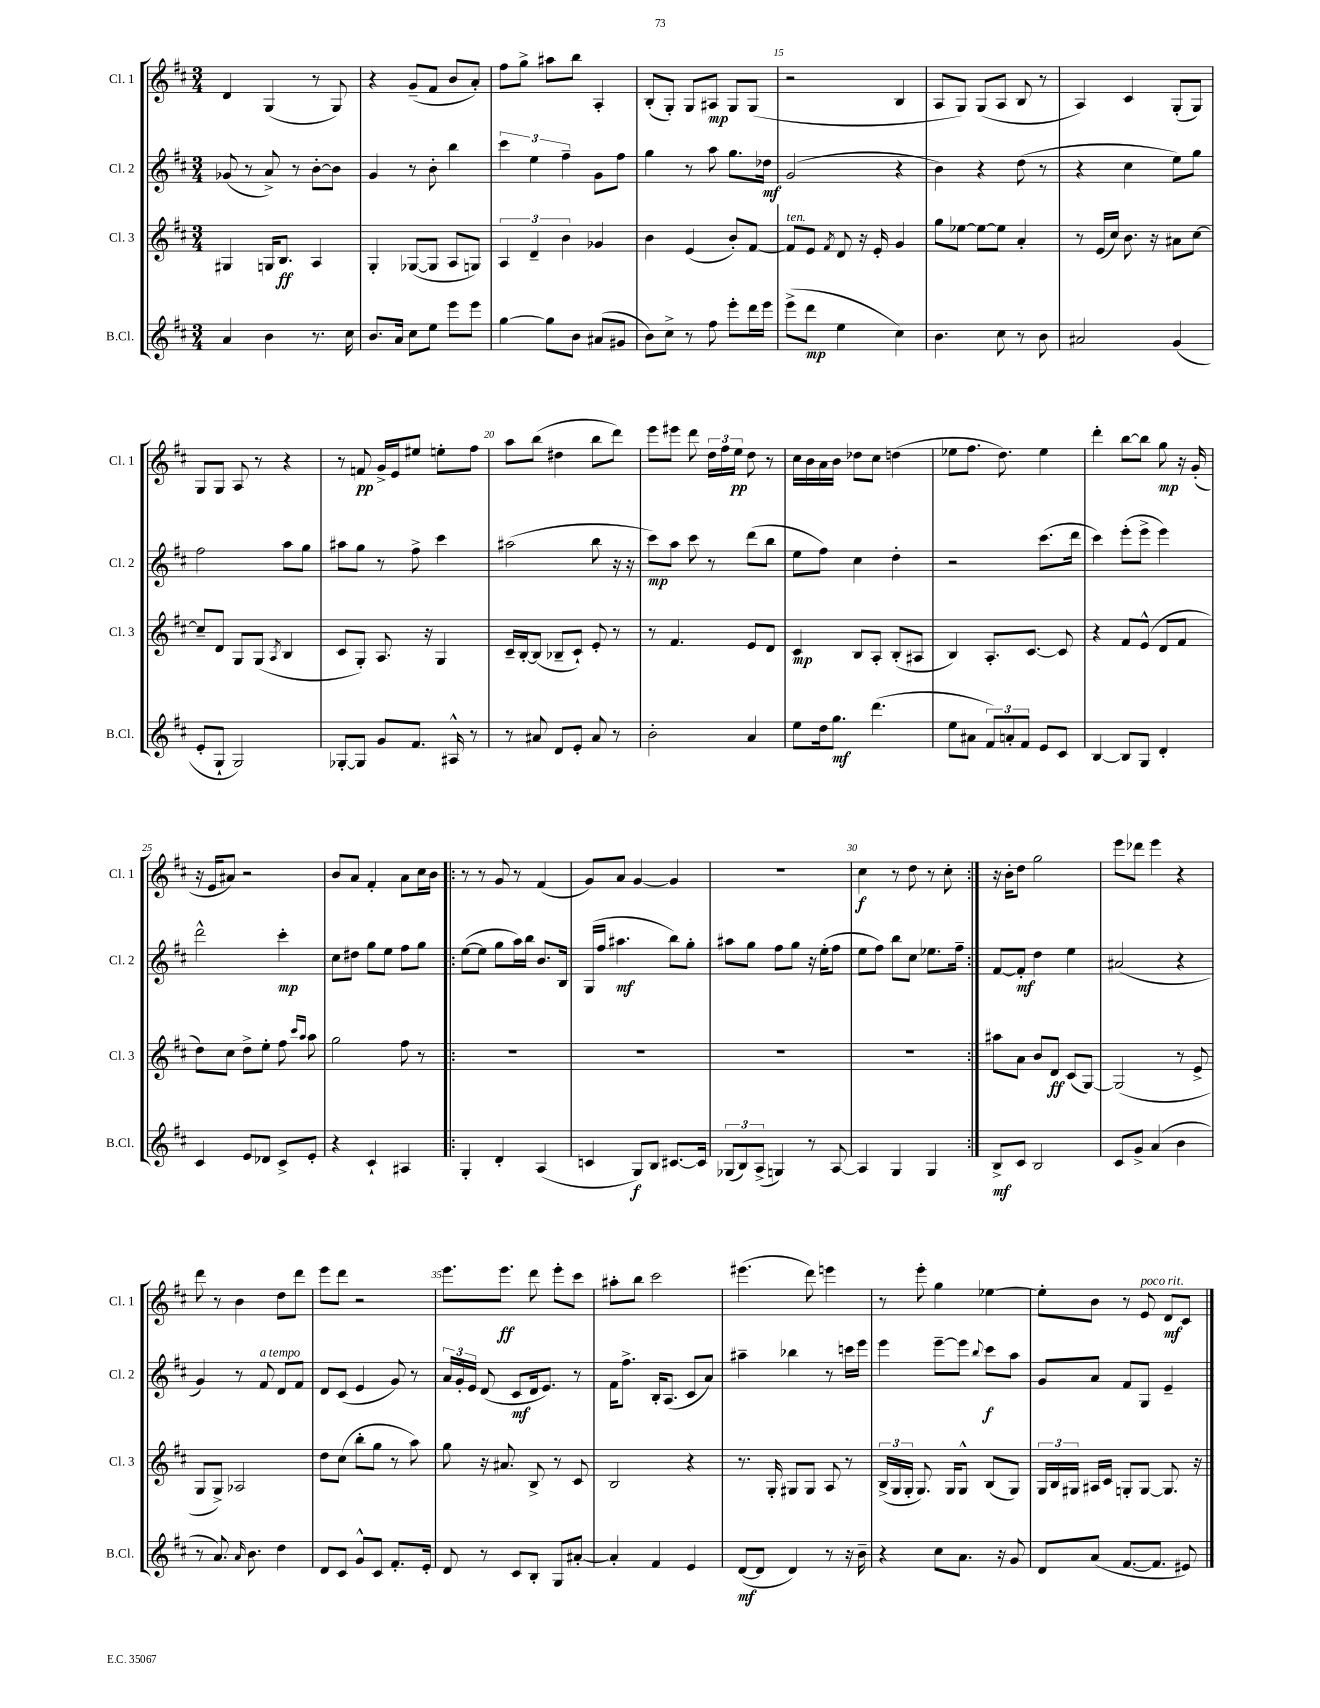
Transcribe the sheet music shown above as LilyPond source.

<<
\new StaffGroup <<
\new Staff = "s0" \with { instrumentName = "Cl. 1" shortInstrumentName = "Cl. 1" } {
    \clef treble \key d \major \numericTimeSignature \time 3/4
    \autoBeamOff d'4 g4( r8 g8) |
    r4 g'8[--( fis'8] b'8[ a'8]-.) |
    fis''8[ g''8]-> ais''8[ b''8] a4-. |
    b8[-.( g8]-.) g8[ ais8]\mp g8[ g8]( |
    r2 b4 |
    a8[ g8]) g8[( a8] b8 r8 |
    a4) cis'4 g8[-.( g8]) |
    g8[ g8] a8 r8 r4 |
    r8 f'8\pp g'16[-> e'16 eis''8] e''8[-. fis''8] |
    a''8[ b''8]( dis''4 b''8[ d'''8]) |
    e'''8[ eis'''8] d'''8 \tuplet 3/2 { d''16[ fis''16 e''16]\pp } d''8 r8 |
    cis''16[ b'16 a'16 b'16] des''8[ cis''8] d''4( |
    ees''8[ fis''8.] d''8.) ees''4 |
    d'''4-. b''8[~ b''8] g''8\mp r16 g'16-.( |
    r16 e'16[ ais'8]) r2 |
    b'8[ a'8] fis'4-. a'8[ cis''16 b'16] |
    \repeat volta 2 { r8 r8 g'8 r8 fis'4( |
    g'8[) a'8] g'4~ g'4 |
    R2. |
    cis''4\f r8 d''8 r8 cis''8-. | }
    r16 b'16[-. d''8] g''2 |
    e'''8[ des'''8] e'''4 r4 |
    d'''8 r8 b'4 d''8[ d'''8] |
    e'''8[ d'''8] r2 |
    e'''8.[ e'''8.]\ff d'''8 e'''8[-. cis'''8] |
    ais''8[-. b''8] cis'''2 |
    eis'''4.( d'''8) e'''4 |
    r8 e'''8-. g''4 ees''4~ |
    ees''8[-. b'8] r8 e'8^\markup { \italic "poco rit." } d'8[\mf cis'8] \bar "|." |
}
\new Staff = "s1" \with { instrumentName = "Cl. 2" shortInstrumentName = "Cl. 2" } {
    \clef treble \key d \major \numericTimeSignature \time 3/4
    \autoBeamOff ges'8( r8 a'8->) r8 b'8[~-. b'8] |
    g'4 r8 b'8-. b''4 |
    \tuplet 3/2 { cis'''4 e''4 fis''4-- } g'8[ fis''8] |
    g''4 r8 a''8 g''8.[ des''16]\mf |
    g'2( r4 |
    b'4) r4 d''8( r8 |
    r4 cis''4 e''8[) g''8] |
    fis''2 a''8[ g''8] |
    ais''8[ g''8] r8 fis''8-> cis'''4 |
    ais''2( b''8 r16 r16 |
    cis'''8[\mp) a''8] cis'''8 r8 d'''8[( b''8] |
    e''8[ fis''8]) cis''4 d''4-. |
    r2 cis'''8.[( d'''16] |
    cis'''4) e'''8[-.( e'''8]-> e'''4) |
    d'''2-^ cis'''4-.\mp |
    cis''8[ dis''8] g''8[ e''8] fis''8[ g''8] |
    \repeat volta 2 { e''8[~( e''8] g''8[ a''16) b''16] b'8.[ b16] |
    g16[( fis''16] ais''4.\mf b''8[) g''8]-. |
    ais''8[ g''8] fis''8[ g''8] r16 e''16[-.( fis''8] |
    e''8[ fis''8]) b''8[ cis''8] ees''8.[ fis''16]-- | }
    fis'8[~ fis'8]-.\mf d''4 e''4 |
    ais'2( r4 |
    g'4) r8 fis'8^\markup { \italic "a tempo" } d'8[ fis'8] |
    d'8[ cis'8]( e'4 g'8) r8 |
    \tuplet 3/2 { a'16[ g'16-. e'16] } d'8( cis'8[\mf d'16 e'8.]) r8 |
    fis'16[ fis''8.]-> b16[-. a8.]( cis'8[ a'8]) |
    ais''4-- bes''4 r8 c'''16[ e'''16] |
    e'''4 e'''8[~-- e'''8] \appoggiatura { b''8 } cis'''8[\f a''8] |
    g'8[ a'8] fis'8[ g8] e'4-- \bar "|." |
}
\new Staff = "s2" \with { instrumentName = "Cl. 3" shortInstrumentName = "Cl. 3" } {
    \clef treble \key d \major \numericTimeSignature \time 3/4
    \autoBeamOff gis4 g16[ b8.]\ff a4 |
    g4-. ges8[~( ges8] a8[ g8]) |
    \tuplet 3/2 { a4 d'4-- b'4 } ges'4 |
    b'4 e'4( b'8[-.) fis'8]~ |
    fis'8[^\markup { \italic "ten." } e'8] \acciaccatura { fis'8 } d'8 r16 e'16-. g'4 |
    g''8[ ees''8]~ ees''8[~ ees''8] a'4-. |
    r8 e'16[( cis''16]) b'8. r16 ais'8[ cis''8]~ |
    cis''8[-- d'8] g8[ g8]( \acciaccatura { a8 } b4 |
    cis'8[ g8]-.) a8. r16 g4 |
    cis'16[-- b16~-. b8]( bes8[-- cis'8]-!) e'8-. r8 |
    r8 fis'4. e'8[ d'8] |
    cis'4\mp b8[ a8]-. b8[-.( ais8] |
    b4) a8.[-. cis'8.]~ cis'8 |
    r4 fis'8[ e'8]-^( d'8[ fis'8] |
    d''8[) cis''8] d''8[-> e''8]-. fis''8 \grace { cis'''16[ a''16] } a''8 |
    g''2 fis''8 r8 |
    \repeat volta 2 { R2. |
    R2. |
    R2. |
    R2. | }
    ais''8[ a'8] b'8[ d'8]\ff cis'8[( g8]~) |
    g2( r8 e'8-> |
    g8[ g8]->) aes2 |
    d''8[ cis''8]( b''8[-. g''8] r8 a''8) |
    g''8 r16 ais'8. b8-> r8 cis'8 |
    b2 r4 |
    r8. g16-. gis8[ gis8] a8 r8 |
    \tuplet 3/2 { b16[->( g16 g16]-. } g8.) g16[ g8]-^ b8[( g8]) |
    \tuplet 3/2 { g16[ b16 gis16] } ais16[ cis'16] g8[-. g8]~ g8. r16 \bar "|." |
}
\new Staff = "s3" \with { instrumentName = "B.Cl." shortInstrumentName = "B.Cl." } {
    \clef treble \key d \major \numericTimeSignature \time 3/4
    \autoBeamOff a'4 b'4 r8. cis''16 |
    b'8.[ a'16] cis''8[ e''8] e'''8[ e'''8] |
    g''4~ g''8[ b'8] ais'8[( gis'8] |
    b'8[) cis''8]-> r8 fis''8 e'''8[-. d'''16 e'''16] |
    e'''8[->( d'''8]\mp e''4 cis''4) |
    b'4. cis''8 r8 b'8 |
    ais'2 g'4( |
    e'8[-. g8]-! g2) |
    ges8[~-. ges8] g'8[ fis'8.] ais16-^ r8 |
    r8 ais'8 d'8[ e'8]-. ais'8 r8 |
    b'2-. a'4 |
    e''8[ d''16 g''8.]\mf d'''4.( |
    e''8[ ais'8] \tuplet 3/2 { fis'8[) a'8-. fis'8] } e'8[ cis'8] |
    b4~ b8[ g8] d'4-. |
    cis'4 e'8[ des'8] cis'8[-> e'8]-. |
    r4 cis'4-! ais4 |
    \repeat volta 2 { g4-. d'4-. a4( |
    c'4 g8[\f) b8] cis'8.[~ cis'16] |
    \tuplet 3/2 { ges8[( b8) a8]->( } g4) r8 a8~ |
    a4 g4 g4 | }
    b8[->\mf cis'8] b2 |
    cis'8[ g'8]-> a'4( b'4 |
    r8 a'8.) \grace { a'16 } b'8. d''4 |
    d'8[ cis'8] g'8[-^ cis'8] fis'8.[-. e'16]-. |
    d'8 r8 cis'8[ b8]-. g8[ ais'8]~-. |
    ais'4-. fis'4 e'4 |
    d'8[~\mf( d'8] d'4) r8 r16 b'16-- |
    r4 cis''8[ a'8.] r16 g'8 |
    d'8[ a'8]( fis'8.[~ fis'8.] eis'8) \bar "|." |
}
>>
>>
\layout { \context { \Score currentBarNumber = #11 \override BarNumber.break-visibility = ##(#f #t #t) barNumberVisibility = #(every-nth-bar-number-visible 5) } }
